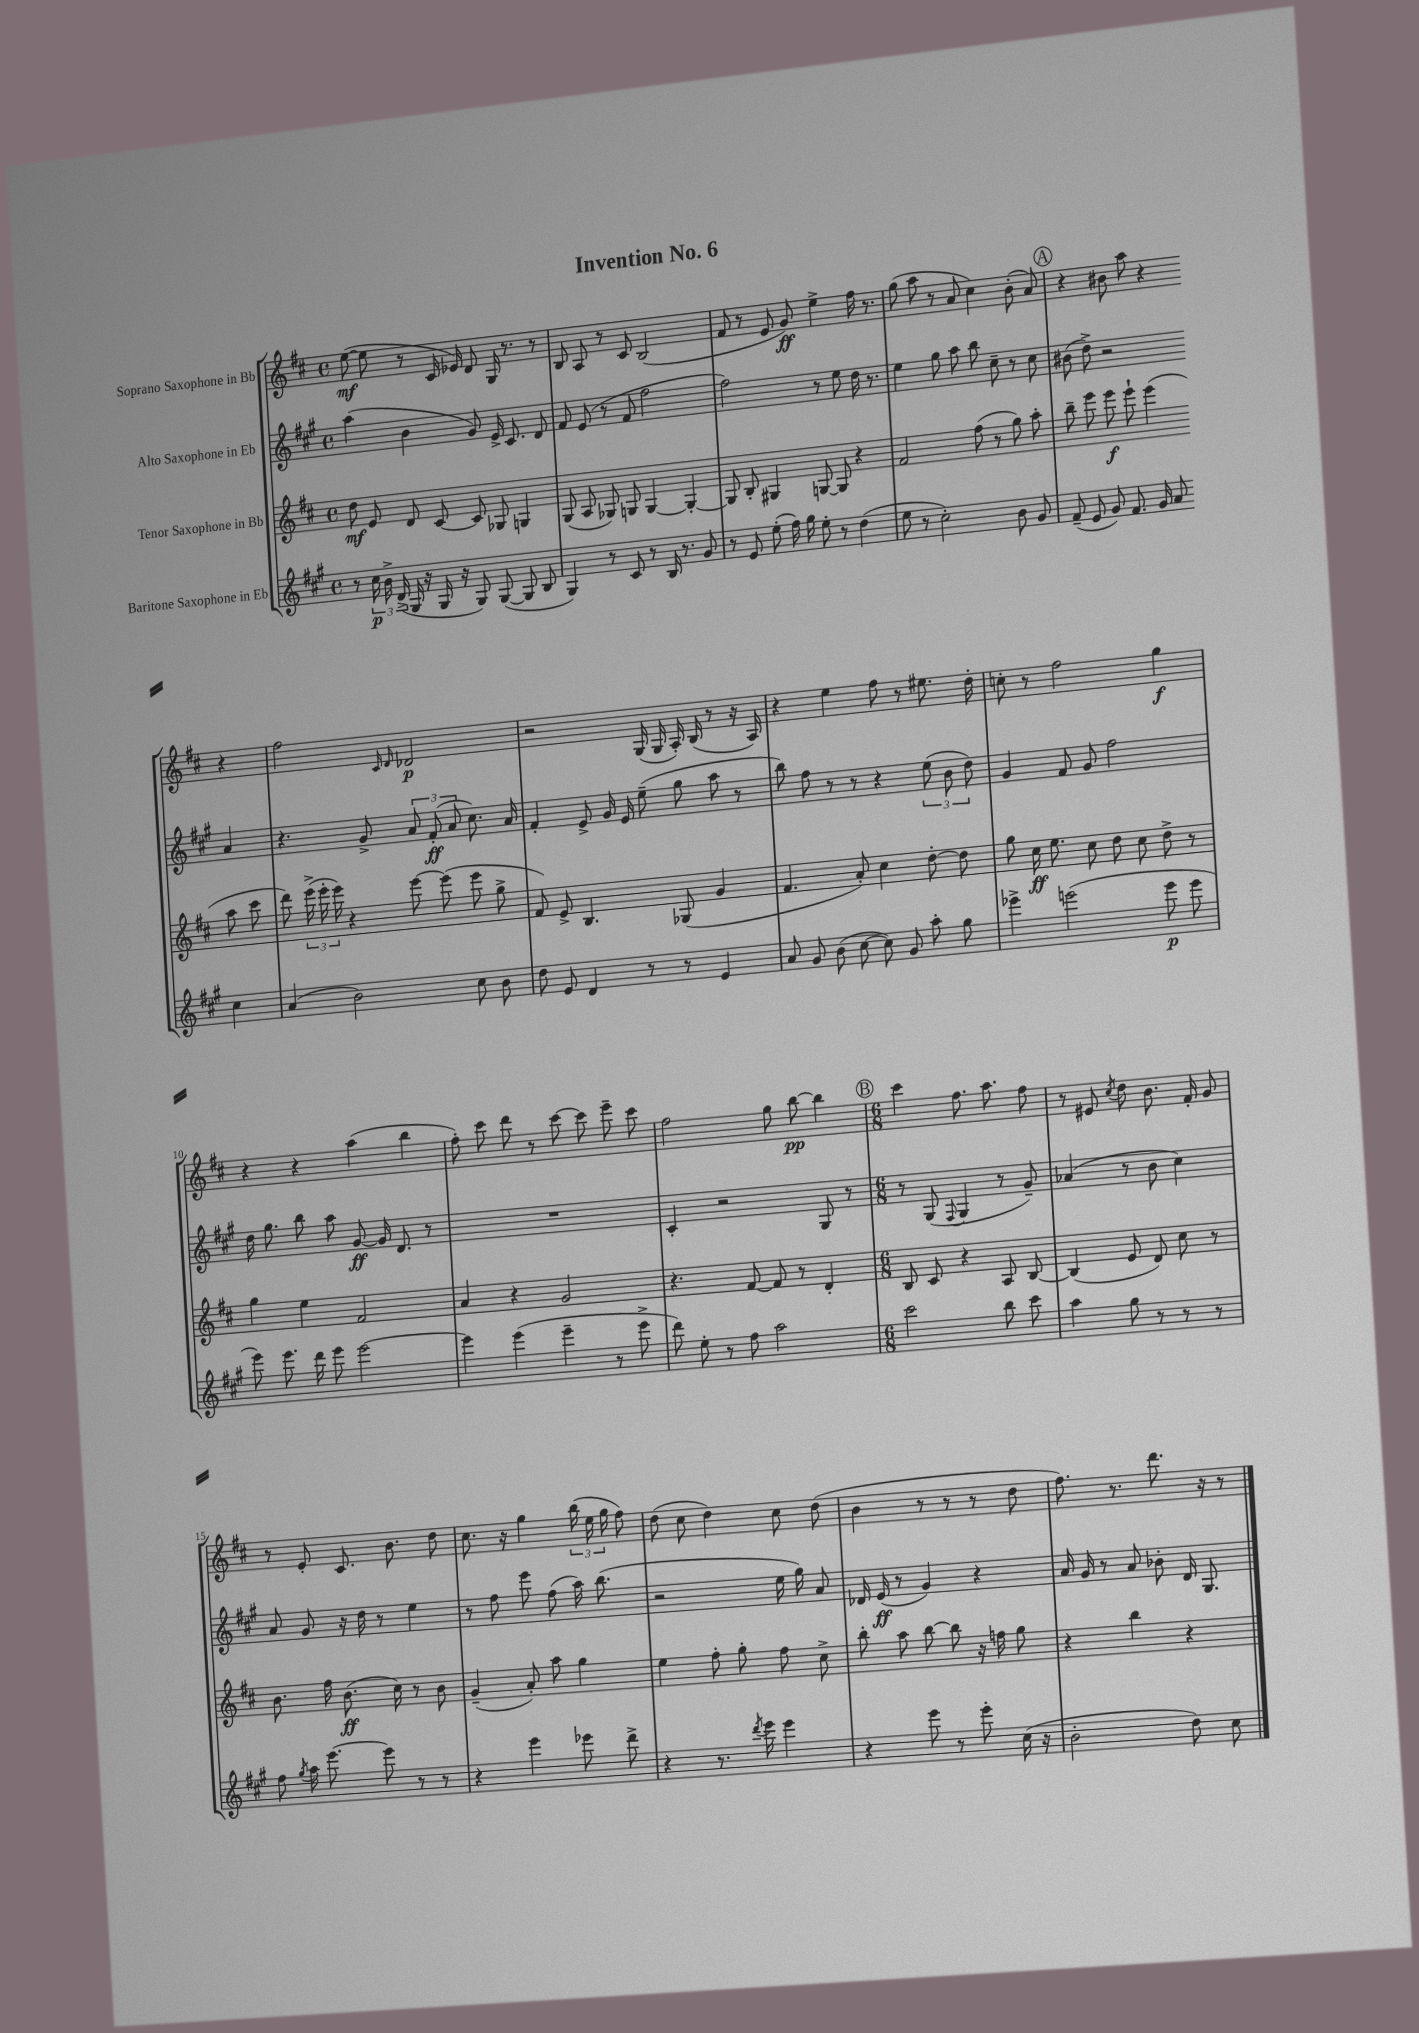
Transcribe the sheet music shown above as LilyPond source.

\header { title = "Invention No. 6" }
<<
\new StaffGroup <<
\new Staff = "s0" \with { instrumentName = "Soprano Saxophone in Bb" } {
    \clef treble \key d \major \defaultTimeSignature \time 4/4
    \autoBeamOff e''8~\mf( e''8 r8 cis'16 ees'16) d'8 g16 r8. r8 |
    b8 a8 r8 cis'8 b2( |
    fis'8 r8 e'8 g'8\ff) e''4-> fis''16 r8. |
    g''8( a''8 r8 a'8 cis''4) b'8-.( a'8) |
    \mark \markup { \circle "A" } r4 bis'8 a''8 r4 r4 |
    fis''2 \grace { cis'16 d'16 } des'2\p |
    r2 g16( g16 a16-.) b16( r8 r16 a16) |
    r4 e''4 fis''8 r8 eis''8. d''16-. |
    c''8-. r8 fis''2 g''4\f |
    r4 r4 a''4( b''4 |
    fis''8-.) cis'''8 d'''8 r8 cis'''8~ cis'''8 e'''8-- cis'''8 |
    fis''2 g''8 b''8~\pp b''4 |
    \mark \markup { \circle "B" } \numericTimeSignature \time 6/8 cis'''4 fis''8. a''8. fis''8 |
    r8 eis'8 \acciaccatura { cis''8 } d''8 b'8. fis'16-. g'8 |
    r8 e'8-. cis'8. b'8. d''8 |
    cis''8. r16 g''4 \tuplet 3/2 { b''16( e''16 g''16 } fis''8) |
    d''8( cis''8 d''4) cis''8 d''8( |
    b'4 r8 r8 r8 d''8 |
    fis''8.) r8. d'''8. r16 r8 \bar "|." |
}
\new Staff = "s1" \with { instrumentName = "Alto Saxophone in Eb" } {
    \clef treble \key a \major \defaultTimeSignature \time 4/4
    \autoBeamOff a''4( b'4 gis'8) e'16-> cis'8. d'8 |
    fis'8 e'8( r8 fis'8 fis''2 |
    fis''2) r8 e''8 d''16 r8. |
    e''4 gis''8 a''8 b''8 cis''8-- r8 cis''8 |
    \mark \markup { \circle "A" } bis'8( d''8->) r2 a'4 |
    r4. gis'8-> \tuplet 3/2 { a'8 fis'8-.\ff( a'8 } cis''8.) a'16 |
    fis'4-. e'8-> gis'16 e'16 e''8--( gis''8 a''8 r8 |
    b''8) fis''8 r8 r8 r4 \tuplet 3/2 { e''8( b'8 d''8) } |
    gis'4 fis'8 gis'8 fis''2 |
    d''16 gis''8. b''8 a''8 gis'8~\ff gis'16 d'8. r8 |
    R1 |
    cis'4-. r2 gis8 r8 |
    \mark \markup { \circle "B" } \numericTimeSignature \time 6/8 r8 gis8( \appoggiatura { fis8 } gis4 r8 gis'8--) |
    aes'4( r8 b'8 cis''4) |
    a'8 gis'8 r16 d''16 r8 e''4 |
    r8 fis''8 e'''8 fis''8( a''16) b''8.( |
    r2 e''16 gis''16) a'8 |
    des'16 e'16\ff( r8 gis'4) r4 |
    a'16 gis'16 r8 a'8 bes'8-. d'16 gis8. \bar "|." |
}
\new Staff = "s2" \with { instrumentName = "Tenor Saxophone in Bb" } {
    \clef treble \key d \major \defaultTimeSignature \time 4/4
    \autoBeamOff d''8\mf e'8 d'8 cis'8~ cis'8 ges8 g4 |
    g8( a8 ges8) g8 g4~ g4~-. |
    g8 b8-. gis4 g8~ g8 r4 |
    fis'2 fis''8( r8 g''8) a''8-. |
    \mark \markup { \circle "A" } b''8-- e'''8 e'''8\f e'''8-! e'''4( a''8 cis'''8 |
    d'''8) \tuplet 3/2 { e'''16->( e'''16-. e'''16) } r4 e'''8~ e'''8( e'''8 g''8-> |
    fis'8) e'8-> b4. ges8( g'4 |
    fis'4. a'8-.) cis''4 d''8~-. d''8 |
    g''8 cis''16\ff e''8. cis''8 d''8 cis''8 d''8-> r8 |
    g''4 e''4 fis'2 |
    a'4 r4 g'2 |
    r4. fis'8~ fis'8 r8 d'4-. |
    \mark \markup { \circle "B" } \numericTimeSignature \time 6/8 b8 cis'8 r4 a8 b8~ |
    b4( e'8 d'8) cis''8 r8 |
    b'8. fis''16 b'8.\ff( cis''16) r8 b'8 |
    g'4--( a'8-.) a''8 g''4 |
    e''4 fis''8-. g''8-. fis''8 cis''8-> |
    b''8-. a''8 b''8~ b''8 r16 f''16 g''8 |
    r4 b''4 r4 \bar "|." |
}
\new Staff = "s3" \with { instrumentName = "Baritone Saxophone in Eb" } {
    \clef treble \key a \major \defaultTimeSignature \time 4/4
    \autoBeamOff r8 \tuplet 3/2 { cis''16\p b'16-> d'16->( } gis16 r16 gis16 r16 gis8) gis8~( gis8 b8 |
    gis4) r8 cis'8 r8 b16 r8. gis'8 |
    r8 e'8 e''8-.( fis''16) gis''16 e''8-. r8 d''4( |
    e''8 r8 cis''2-.) b'8 gis'8 |
    \mark \markup { \circle "A" } fis'8--( e'8 gis'8) fis'8. gis'16 a'8 cis''4 |
    a'4( b'2) cis''8 b'8 |
    d''8 e'8 d'4 r8 r8 e'4 |
    a'8 gis'8 b'8( cis''8~ cis''8) gis'8 a''8-. gis''8 |
    ees'''4-> e'''2( e'''8\p e'''8 |
    e'''8) e'''8. d'''16 e'''8 e'''2~ |
    e'''4 e'''4( e'''4-- r8 e'''8-> |
    d'''8) e''8-. r8 fis''8 a''2 |
    \mark \markup { \circle "B" } \numericTimeSignature \time 6/8 cis'''2 b''8 cis'''8 |
    a''4 gis''8 r8 r8 r8 |
    fis''8 \acciaccatura { gis''8 } a''16 e'''8.~ e'''8 r8 r8 |
    r4 e'''4 ees'''8 d'''8-> |
    r4 r8. \acciaccatura { d'''8 } e'''16 e'''4 |
    r4 e'''8 r8 e'''8-. cis''16( r16 |
    b'2-. d''8) cis''8 \bar "|." |
}
>>
>>
